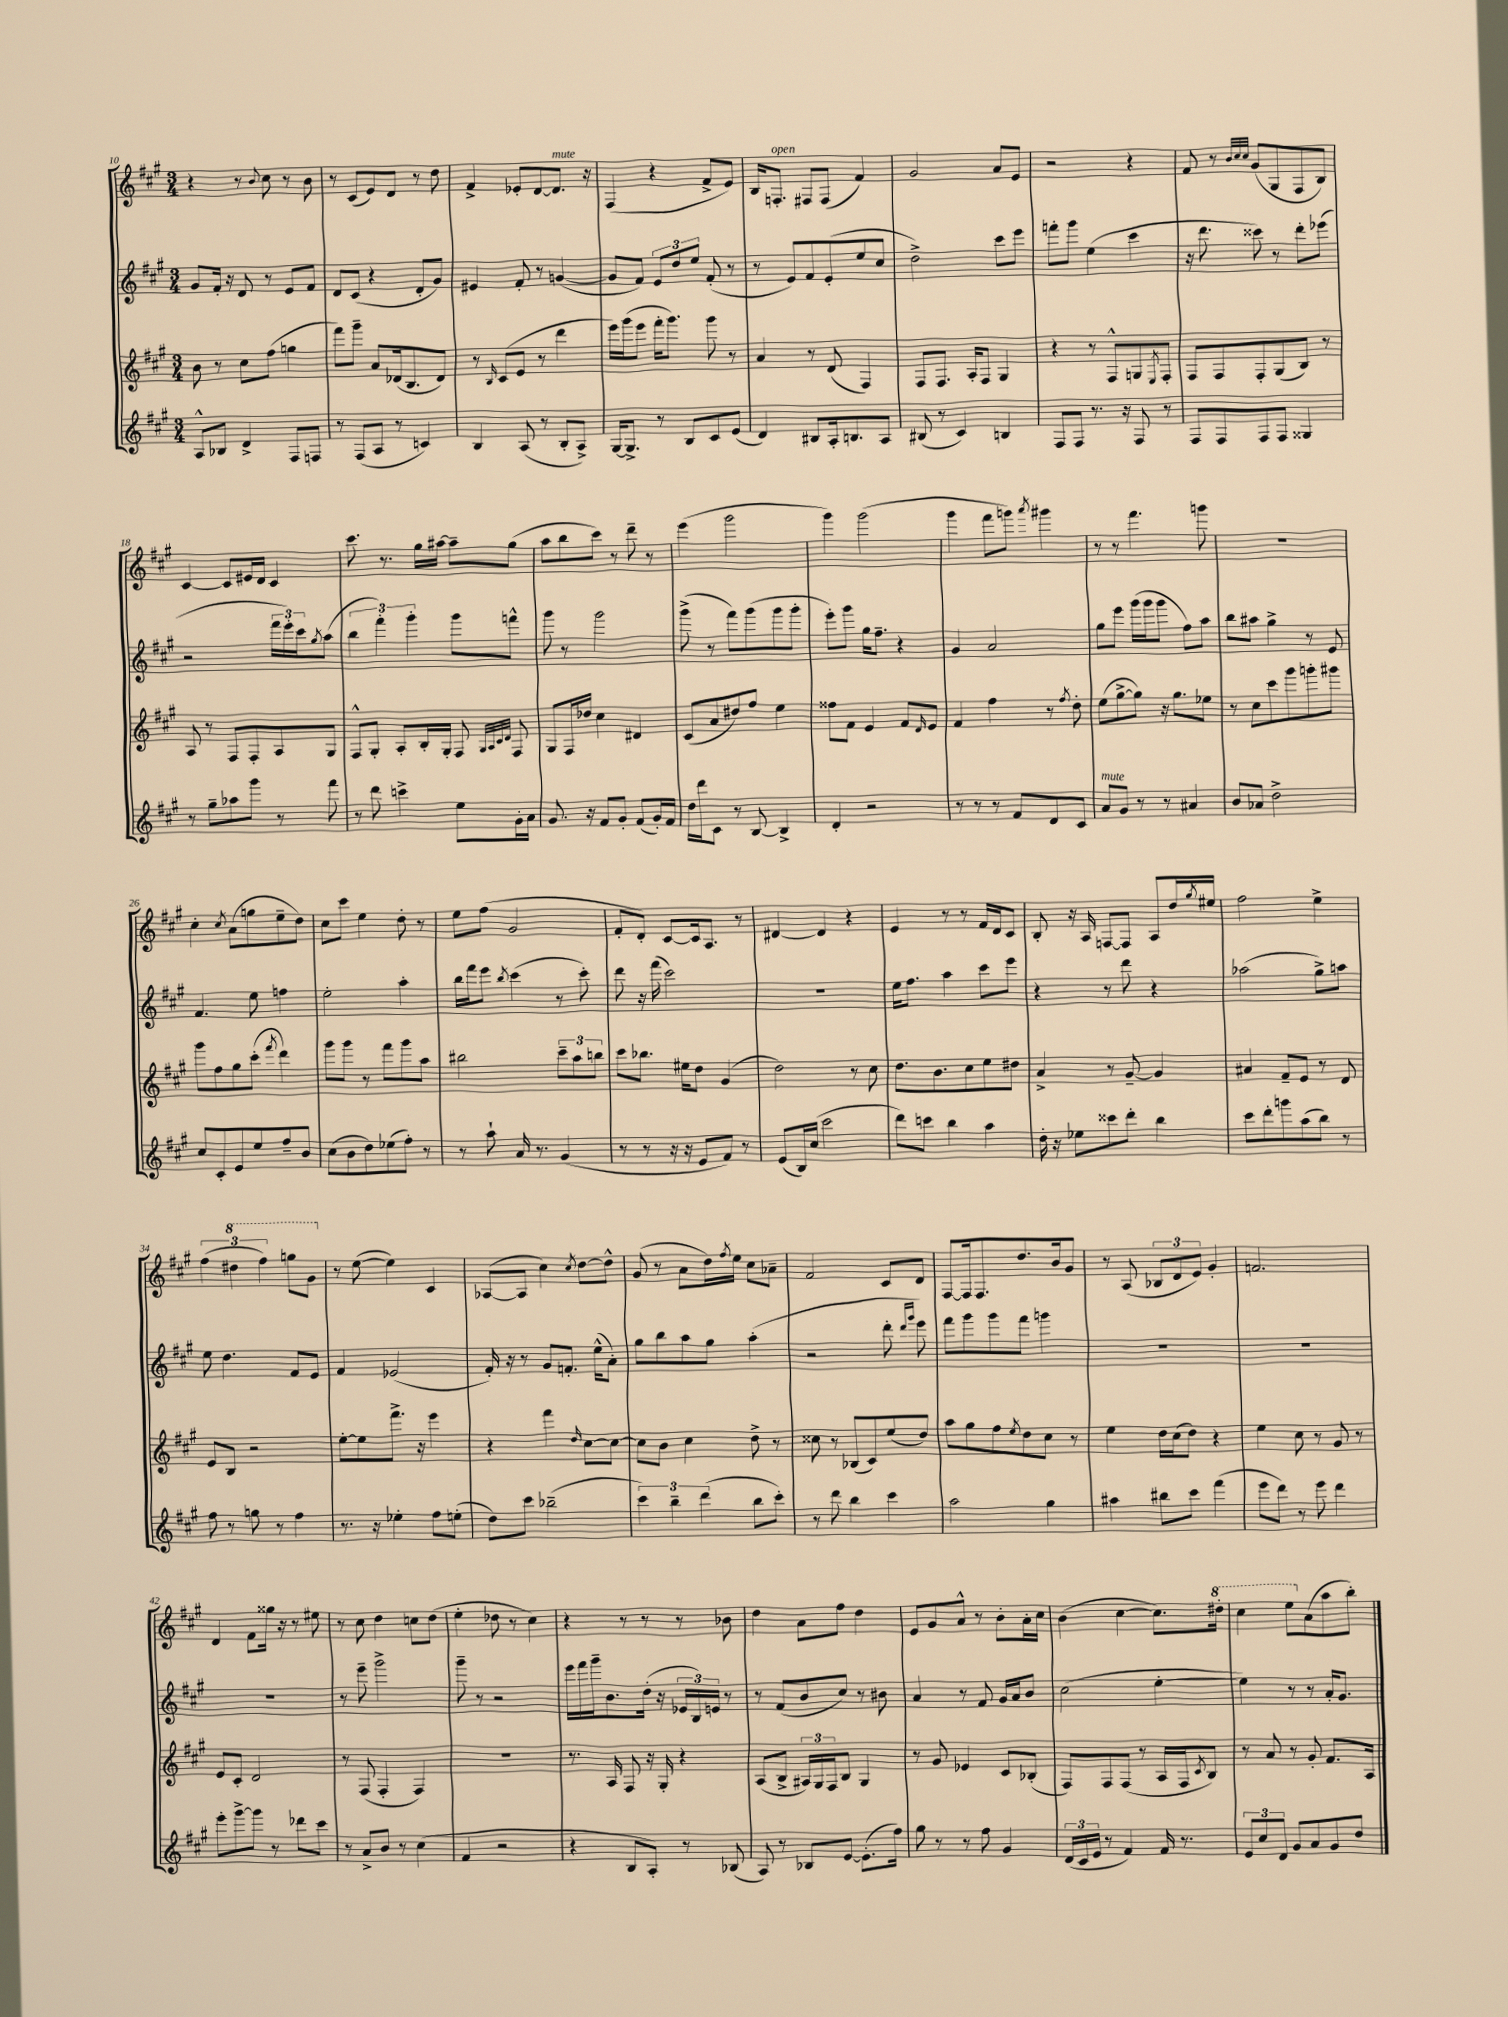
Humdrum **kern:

**kern	**kern	**kern	**kern
*staff4	*staff3	*staff2	*staff1
*clefG2	*clefG2	*clefG2	*clefG2
*k[f#c#g#]	*k[f#c#g#]	*k[f#c#g#]	*k[f#c#g#]
*M3/4	*M3/4	*M3/4	*M3/4
8A^^	8b	8g#	4r
8B-	8r	16f#'	.
.	.	16r	.
4d^	8cc#	8d	8r
.	.	.	8qqb
.	(8ff#	8r	8cc#
8F#	4gg	8e	8r
8F	.	8f#	8b
=	=	=	=
8r	8fff#)	8d	8r
(8F#	8ggg#~	(8c#	(8c#
8A	8a	4r	8e)
8r	(16d-	.	8d
.	8.B	.	.
4c)	.	8d'	8r
.	8d-)	8g#)	8dd
=	=	=	=
4B	8r	4e#	4f#^
.	16qqB	.	.
.	(8c#	.	.
(8A	8e	8f#'	8e-'
8r	8r	8r	[8d
8B'	4ddd	([4g	8.d]
8A^)	.	.	.
.	.	.	16r
=	=	=	=
[16G#	16eee)	8g]	(4F#
8.G#^]	(16ggg#	.	.
.	8eee	8f#)	.
8r	16fff#'	12e	4r
.	8.ggg#)	.	.
.	.	12dd	.
8B	.	.	.
.	.	12ee	.
8c#	8ggg#	(8f#'	8f#^
(8e	8r	8r	8e)
=	=	=	=
4d)	4a	8r	16B
.	.	.	8.F'
.	.	8e)	.
8B#	8r	8f#	8F#
16A'	(8d	(8e'	(8F#
8.B	.	.	.
.	4F#)	8ee	4f#)
8A	.	8cc#	.
=	=	=	=
(8B#	8F#	2dd^)	2g#
8r	8.F#	.	.
4c#)	.	.	.
.	16A'	.	.
.	8F#	.	.
4B	4G#	8ccc#	8a
.	.	8eee	8e
=	=	=	=
8F#	4r	8fff'	2r
8F#	.	8ggg#	.
8.r	8r	(4ee	.
.	8F#^^	.	.
16r	.	.	.
8F#	8G	4ccc#	4r
.	8qE	.	.
8r	8F#'	.	.
=	=	=	=
8F#	8F#	16r	8f#
.	.	8.ddd	.
8F#	8F#	.	8r
.	.	.	32qqb
.	.	.	32qqcc#
.	.	.	32qqcc#
8F#	8F#'	8ccc##)	(8g#
8F#	(8G#	8r	8G#
4G##	8B)	8ddd'	8F#
.	8r	(8eee-	8B)
=	=	=	=
8r	8A	2r	[4c#
8gg#~	8r	.	.
8aa-	8F#	.	8c#]
8ggg#	8F#'	.	16e#
.	.	.	16d
8r	8A	24fff#	4c#
.	.	24eee')	.
.	.	24ccc#	.
.	.	8qgg#	.
8fff#	8G#	(8aa	.
=	=	=	=
8r	8F#^^	6bb	8.ccc#
8ddd	8G#'	.	.
.	.	6fff#')	.
.	.	.	8.r
4ccc^	8A'	.	.
.	.	6ggg#'	.
.	16B'	.	16gg#
.	16G#'	.	[16aa#
8ee	8F#	8ggg#	8aa#~]
.	32qqG#	.	.
.	32qqA	.	.
.	32qqc#	.	.
.	32qqd	.	.
16g#'	8F#	8fff^^	(8gg#
16a	.	.	.
=	=	=	=
8.g#	8G#	8ggg#	8aa
.	16F#	8r	8bb
16r	16dd-	.	.
8f#	4cc#	2ggg#	8ccc#)
8g#'	.	.	8r
(8f#	4d#	.	8ddd~
16g#')	.	.	8r
16f#	.	.	.
=	=	=	=
16dd	(8c#	(8ggg#^	(4eee
16ddd	.	.	.
8c#	8a	8r	.
8r	8dd#)	8fff#)	2ggg#
[8B	8ff#	(8ggg#	.
4B^]	4ee	8ggg#	.
.	.	8ggg#'	.
=	=	=	=
4d'	8ff##	8eee')	4ggg#)
.	8f#	8ggg#	.
2r	4e	16gg#	(2ggg#
.	.	8.ff#~	.
.	8f#	4r	.
.	16qqd	.	.
.	8e	.	.
=	=	=	=
8r	4f#	4g#	4ggg#
8r	.	.	.
8r	4ff#	2a	8fff#
8f#	.	.	8ggg)
.	.	.	8qaaa
8d	8r	.	4ggg#
.	8qff#	.	.
8c#	8dd'	.	.
=	=	=	=
8a	(8ee	8gg#	8r
8g#	[8gg#^	8eee	8r
8r	8gg#])	(16ggg#	4.fff#
.	.	16ggg#	.
8r	16r	8ggg#	.
.	8.gg#	.	.
4a#	.	8ff#)	.
.	8ee-	8aa	8ggg
=	=	=	=
8b	8r	8bb	2.r
8a-	8cc#	8aa#	.
2dd^	8ccc#	4gg#^	.
.	8ggg#	.	.
.	8ggg'	8r	.
.	8ggg#	8e	.
=	=	=	=
8cc#	8ggg#	4.f#	4cc#'
8c#'	8ff#	.	.
.	.	.	8qcc#
8e	8gg#	.	(8a
8ee	(8ccc#'	8ee	8gg
.	8qfff#	.	.
8ff#~	4ddd)	4ff	8ee~
8b	.	.	8dd)
=	=	=	=
(8cc#	8ggg#	2ee'	8cc#
8b	8ggg#	.	8ccc#
8dd)	8r	.	4ee
(8ee-	8fff#	.	.
8ff#')	8ggg#	4aa'	8dd'
8r	8aa	.	8r
=	=	=	=
8r	2bb#	16bb	8ee
.	.	16fff#	.
8aa`	.	8eee	(8ff#
.	.	8qbb	.
16a	.	(4ccc#	2g#
8.r	.	.	.
(4g#	12ccc#~	8r	.
.	12aa	.	.
.	.	8ccc#')	.
.	12bb	.	.
=	=	=	=
8r	8ccc#	8ddd	8f#'
8r	8.bb-	16r	8d')
.	.	(16fff#	.
16r	.	2ccc#)	[8c#
16r	16ee#	.	.
8e	8dd	.	16c#]
.	.	.	8.A
8f#)	(4g#	.	.
8r	.	.	8r
=	=	=	=
(8e	2dd)	2.r	[4d#
16B)	.	.	.
(16cc#	.	.	.
2ccc#	.	.	4d#]
.	8r	.	4r
.	8cc#	.	.
=	=	=	=
8ddd)	8.dd	16ee	4e
.	.	8.ff#	.
8ccc	.	.	.
.	8.b	.	.
4bb	.	4aa	8r
.	8cc#	.	8r
4aa	8ee	8ccc#	16f#
.	.	.	16d
.	8dd#	8eee	8c#
=	=	=	=
16dd'	4a^	4r	8B'
16r	.	.	.
8ee-	.	.	16r
.	.	.	16A
8ccc##	8r	8r	[8F
8ddd'	[8g#~	8ddd	8F]
4bb	4g#]	4r	8A
.	.	.	16dd
.	.	.	8qgg#
.	.	.	16ee#
=	=	=	=
8ccc#	4a#	(2aa-	2ff#
8ddd'	.	.	.
8ggg	8f#~	.	.
(8aa	8e	.	.
8bb)	8r	8gg#^)	4ee^
8r	8d	8aa	.
=	=	=	=
8ff#	8e	8ee	(6ff#
8r	8B	4.dd	.
.	.	.	6ddd#
8gg	2r	.	.
.	.	.	6fff#)
8r	.	.	.
4ff#	.	8f#	8ggg
.	.	8e	8gg#
=	=	=	=
8.r	[8ee'	4f#	8r
.	8ee]	.	([8ee
16r	.	.	.
4ee-'	8.fff#^	(2e-	4ee])
.	16r	.	.
8ff#	4eee	.	4c#
(8ee'	.	.	.
=	=	=	=
8dd)	4r	16f#')	([8A-
.	.	16r	.
8ccc#	.	8r	8A-]
(2bb-~	4fff#	8g#	4cc#)
.	.	8.f'	.
.	16qqdd	.	8qcc#
.	[8cc#	.	[8dd
.	.	(16ee^^	.
.	8cc#_	8a')	8dd^^]
=	=	=	=
6ccc#)	8cc#]	8gg#	(8g#
.	8b	8bb	8r
6bb~	.	.	.
.	4cc#	8aa	8a
(6ddd	.	.	.
.	.	8gg#	16dd)
.	.	.	8qff#
.	.	.	16ee
8bb	8dd^	(4aa'	8cc#
8ccc#')	8r	.	8a-~
=	=	=	=
8r	8cc##	2r	2f#
8ddd	8r	.	.
4bb	(8B-	.	.
.	8c#)	.	.
4ccc#	(8ee	8ddd'	8c#
.	.	16qqddd	.
.	.	16qqggg#	.
.	8dd)	8eee)	8d
=	=	=	=
2aa	8aa	8fff#	[8F#
.	8gg#	8ggg#	16F#]
.	.	.	8.F#
.	8ff#	8ggg#	.
.	8qee	.	.
.	8dd	8fff#	8.dd
4gg#	8cc#	4ggg	.
.	.	.	16b
.	8r	.	8g#
=	=	=	=
4aa#	4ee	2.r	8r
.	.	.	(8A
8bb#	16dd	.	12B-
.	(16cc#	.	.
.	.	.	12d
8ccc#	8dd)	.	.
.	.	.	12e)
(4fff#	4r	.	4g#'
=	=	=	=
8eee	4ee	2.r	2.f
8ddd)	.	.	.
8r	8cc#	.	.
8eee	8r	.	.
4ddd	8g#	.	.
.	8r	.	.
=	=	=	=
8eee'	8e	2.r	4d
[8ggg#^	8c#'	.	.
8ggg#]	2d	.	8f#
8r	.	.	16gg##
.	.	.	16r
8ddd-	.	.	8r
8ccc#	.	.	8ee#
=	=	=	=
8r	8r	8r	8r
8a^	(8F#	8eee~	8cc#
8b	4F#'	2ggg#^	4dd
8r	.	.	.
(4cc#	4F#)	.	8cc
.	.	.	(8dd
=	=	=	=
4f#	2.r	8ggg#~	4ee'
.	.	8r	.
2r	.	2r	8dd-
.	.	.	8r
.	.	.	4cc#)
=	=	=	=
4r	8.r	16eee	4r
.	.	16fff#	.
.	.	16ggg#~	.
.	16A	8.b	.
8B	8F#	.	8r
8A')	16r	(16dd'	8r
.	16G#'	16r	.
8r	4r	24e-	8r
.	.	24B)	.
.	.	24e	.
(8B-	.	8r	8b-
=	=	=	=
8A)	(8A	8r	4dd
8r	8B^	(8f#	.
8B-	24A#)	8b	8a
.	24G#	.	.
.	24F#	.	.
[8e	8B	8cc#)	8ff#
(8.e']	4G#	8r	4dd
.	.	8b#	.
16ff#)	.	.	.
=	=	=	=
8gg#	8r	4a	8e
8r	8g#	.	8g#
8r	4e-	8r	8a^^
8ff#	.	8f#	8r
4g#	8c#	16g#	8b'
.	.	16a	.
.	(8B-'	8b	16a'
.	.	.	16cc#
=	=	=	=
(24d	8F#)	(2cc#	(4b
24c#	.	.	.
24e	.	.	.
8r	8F#	.	.
4f#)	(8F#	.	[4cc#
.	8r	.	.
16f#	16A	[4ee'	8.cc#])
8.r	16F#	.	.
.	8qc#	.	.
.	8B)	.	.
.	.	.	16ddd#'
=	=	=	=
12e	8r	4ee])	4ccc#
12cc#	.	.	.
.	8a	.	.
12d	.	.	.
8g#	8r	8r	8eee
8a	8g#'	8r	(8a
8g#	8.f#	16a'	8aa
.	.	8.g#	.
8dd	.	.	8bb')
.	16A	.	.
==	==	==	==
*-	*-	*-	*-
